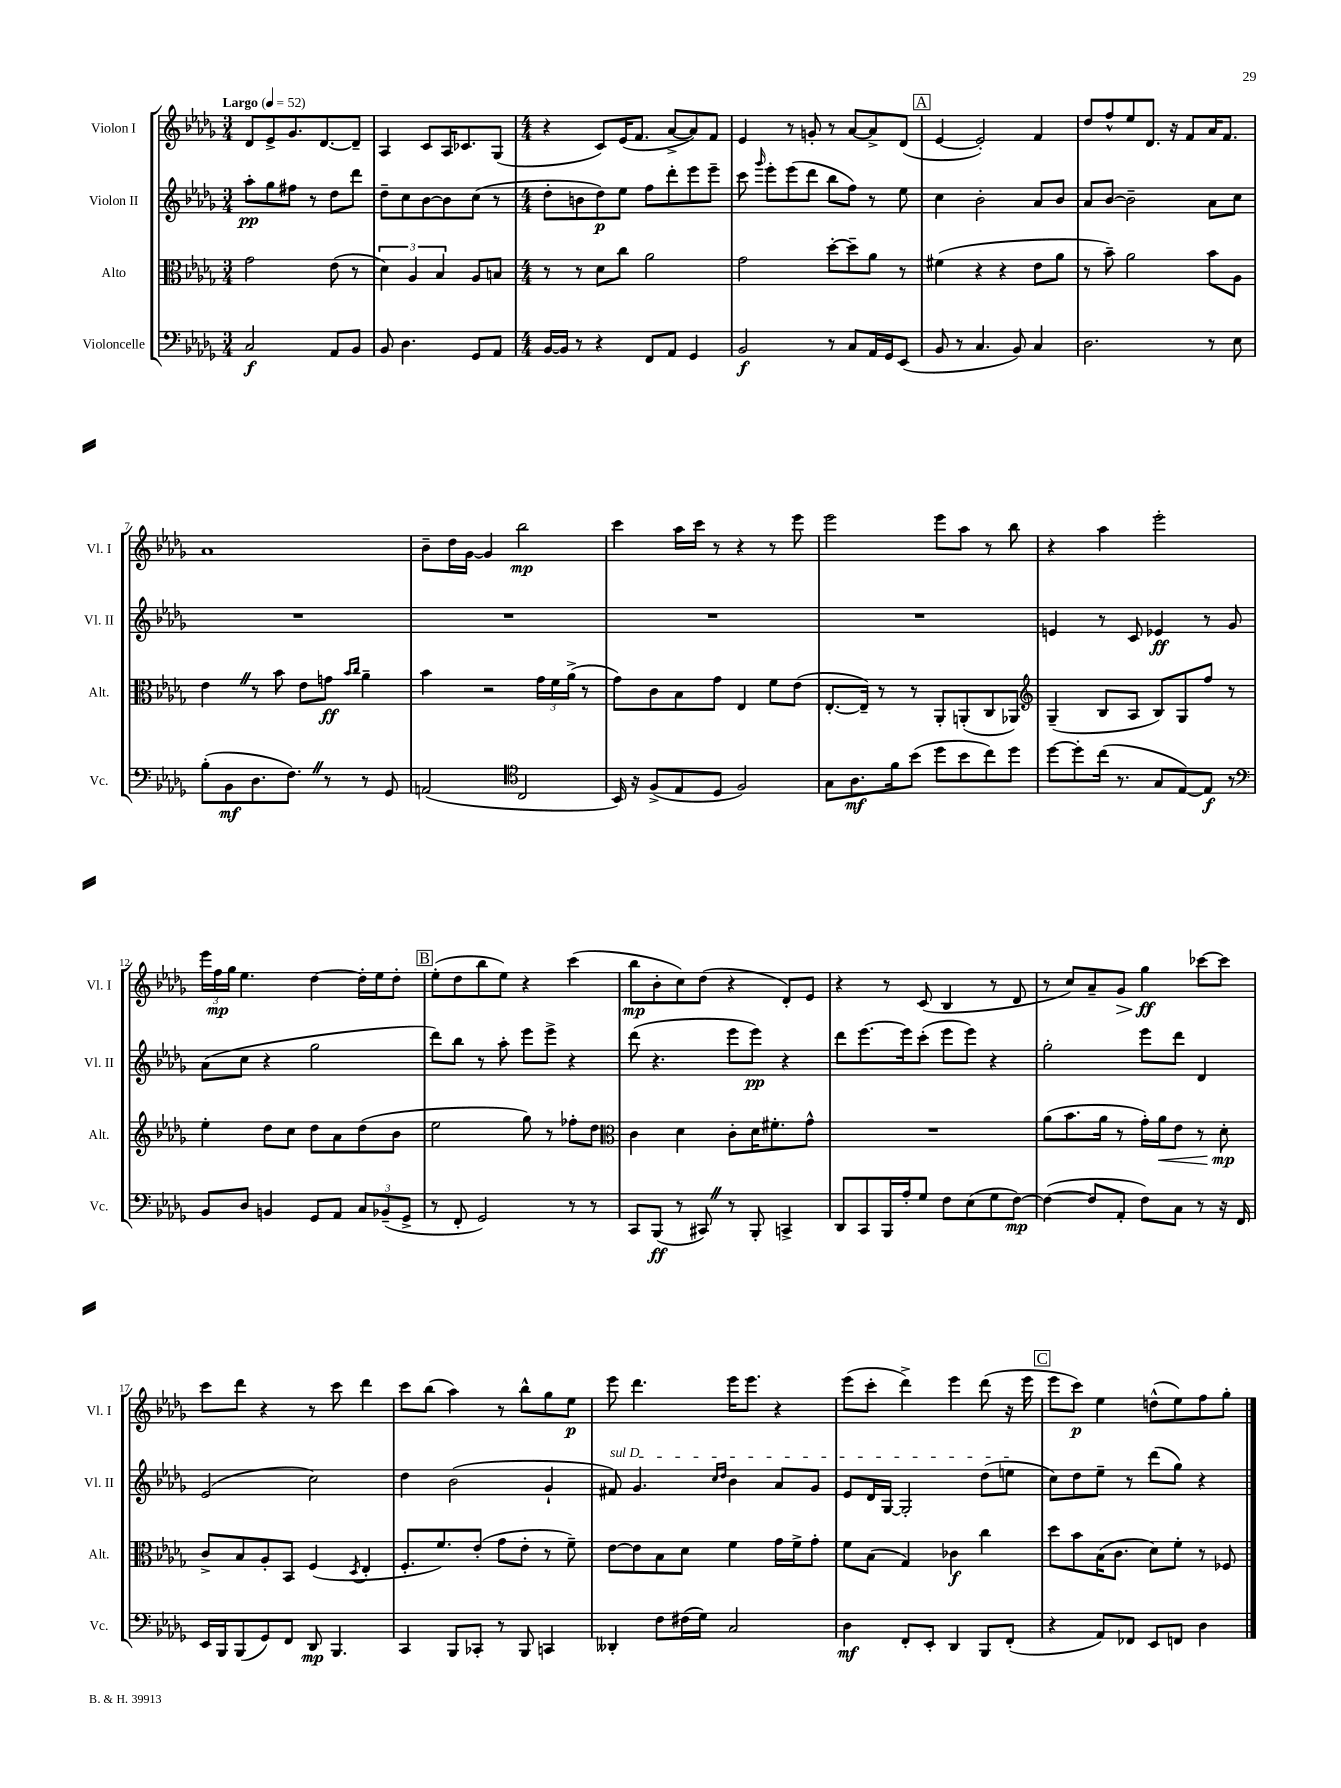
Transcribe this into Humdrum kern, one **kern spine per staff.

**kern	**kern	**kern	**kern
*staff4	*staff3	*staff2	*staff1
*clefF4	*clefC3	*clefG2	*clefG2
*k[b-e-a-d-g-]	*k[b-e-a-d-g-]	*k[b-e-a-d-g-]	*k[b-e-a-d-g-]
*M3/4	*M3/4	*M3/4	*M3/4
*MM52	*MM52	*MM52	*MM52
2C	2g-	8aa-'	8d-
.	.	8gg-	8e-^
.	.	8ff#	8.g-
.	.	8r	.
.	.	.	[8.d-
8AA-	(8e-	8dd-	.
8BB-	8r	8ddd-	8d-~]
=	=	=	=
8BB-	6d-)	8dd-~	4A-
4.D-	.	8cc	.
.	6A-	.	.
.	.	[8b-	8c
.	6B-	.	.
.	.	8b-]	16A-
.	.	.	8.c-
8GG-	8A-	(8cc	.
8AA-	8B	8r	(8G-
=	=	=	=
*M4/4	*M4/4	*M4/4	*M4/4
[16BB-	8r	8dd-'	4r
16BB-]	.	.	.
8r	8r	8b	.
4r	8d-	8dd-)	8c)
.	8cc	8ee-	(16e-
.	.	.	8.f
8FF	2a-	8ff	.
8AA-	.	8ddd-'	[8a-^
4GG-	.	8eee-	8a-])
.	.	8eee-~	8f
=	=	=	=
2BB-	2g-	8ccc	4e-
.	.	16qqggg-	.
.	.	8eee-'	.
.	.	(8eee-	8r
.	.	8ddd-	8g'
8r	[8dd-'	8bb-	8r
8C	8dd-~]	8ff)	[8a-
16AA-	8a-	8r	8a-^]
16GG-	.	.	.
(8EE-	8r	8ee-	(8d-
=	=	=	=
8BB-	(4f#	4cc	[4e-
8r	.	.	.
4.C	4r	2b-'	2e-'])
.	4r	.	.
8BB-)	.	.	.
4C	8e-	8a-	4f
.	8a-	8b-	.
=	=	=	=
2.D-	8r	8a-	8dd-
.	8b-~)	[8b-	8ff^^
.	2a-	2b-~]	8ee-
.	.	.	8.d-
.	.	.	16r
.	.	.	8f
8r	8b-	8a-	16a-
.	.	.	8.f
8E-	8A-	8cc	.
=	=	=	=
(8B-'	4e-	1r	1a-
8BB-	.	.	.
8.D-	8r	.	.
.	8b-	.	.
8.F)	.	.	.
.	8e-	.	.
8r	8g	.	.
.	16qqb-	.	.
.	16qqcc	.	.
8r	4a-~	.	.
8GG-	.	.	.
=	=	=	=
(2AA	4b-	1r	8b-~
.	.	.	16dd-
.	.	.	[16g-
.	2r	.	4g-]
*clefC4	*	*	*
2C	.	.	2bb-
.	24g-	.	.
.	24f	.	.
.	(24a-^	.	.
.	8r	.	.
=	=	=	=
16BB-)	8g-)	1r	4ccc
16r	.	.	.
(8F^	8c	.	.
8E-	8B-	.	16aa-
.	.	.	16ccc
8D-	8g-	.	8r
2F)	4E-	.	4r
.	8f	.	8r
.	(8e-	.	8eee-
=	=	=	=
8G-	[8.E-'	1r	2eee-
8.A-	.	.	.
.	16E-~])	.	.
.	8r	.	.
16f	.	.	.
(8b-	8r	.	.
8dd-	8AA-'	.	8eee-
8b-	(8AA'	.	8aa-
8cc)	8C	.	8r
8dd-	8AA-)	.	8bb-
=	=	=	=
*	*clefG2	*	*
[8dd-	(4G-~	4e	4r
8dd-']	.	.	.
(16cc	8B-	8r	4aa-
8.r	.	.	.
.	8A-	8c	.
8G-	8B-)	4e-	2eee-'
[8E-)	8G-	.	.
8E-]	8ff	8r	.
8r	8r	8g-	.
=	=	=	=
*clefF4	*	*	*
8BB-	4ee-'	(8a-	24eee-
.	.	.	24ff
.	.	.	24gg-
8D-	.	8cc	4.ee-
4BB	8dd-	4r	.
.	8cc	.	.
8GG-	8dd-	2gg-	[4dd-
8AA-	8a-	.	.
12C	(8dd-	.	16dd-']
.	.	.	16ee-
(12BB-~	.	.	.
.	8b-	.	8dd-'
12GG-^	.	.	.
=	=	=	=
8r	2ee-	8ddd-)	(8ee-'
8FF'	.	8bb-	8dd-
2GG-)	.	8r	8bb-
.	.	8aa-'	8ee-)
.	8gg-)	8eee-	4r
.	8r	8eee-^	.
8r	8ff-'	4r	(4ccc
8r	8dd-	.	.
=	=	=	=
*	*clefC3	*	*
8CC	4c	(8ddd-	8bb-
(8BBB-	.	4.r	8b-'
8r	4d-	.	8cc)
8CC#)	.	.	(8dd-
8r	8c'	8eee-	4r
8BBB-'	16d-	8eee-)	.
.	8.f#'	.	.
4CC^	.	4r	8d-')
.	8g-^^	.	8e-
=	=	=	=
8DD-	1r	8ddd-	4r
8CC	.	[8.eee-	.
16BBB-	.	.	8r
16A-'	.	16eee-]	.
8G-	.	(8ccc'	(8c
8F	.	8eee-	4B-
(8E-	.	8eee-)	.
8G-	.	4r	8r
[8F)	.	.	8d-
=	=	=	=
(4F_	(8a-	2gg-'	8r
.	8.b-	.	8cc)
8F]	.	.	8a-~
.	16a-	.	.
8AA-'	8r	.	8g-
8F)	16g-')	8eee-	4gg-
.	16a-	.	.
8C	8e-	8ddd-	.
8r	8r	4d-	[8ccc-
16r	8d-'	.	8ccc-]
16FF	.	.	.
=	=	=	=
16EE-	8c^	(2e-	8ccc
16BBB-	.	.	.
(8BBB-	8B-	.	8ddd-
8GG-)	8A-'	.	4r
8FF	8BB-	.	.
8DD-	(4F	2cc)	8r
4.BBB-	.	.	8ccc
.	8qD-	.	.
.	4E-'	.	4ddd-
=	=	=	=
4CC	8.F'	4dd-	8ccc
.	.	.	(8bb-
.	8.f)	.	.
8BBB-	.	(2b-	4aa-)
8CC-'	(8e-'	.	.
8r	8g-	.	8r
8BBB-	8e-'	.	8bb-^^
4CC	8r	4g-`	8gg-
.	8f~)	.	8ee-
=	=	=	=
4DD--'	[8e-	8f#)	8eee-
.	8e-]	4.g-	4.ddd-
8F	8B-	.	.
(16F#	8d-	.	.
16G-)	.	.	.
.	.	16qqcc	.
.	.	16qqdd-	.
2C	4f	4b-	16eee-
.	.	.	8.eee-
.	16g-	8a-	4r
.	16f^	.	.
.	8g-'	8g-	.
=	=	=	=
4D-	8f	8e-	(8eee-
.	(8B-	16d-	8ccc'
.	.	[16G-	.
8FF'	4G-)	2G-']	4ddd-^)
8EE-'	.	.	.
4DD-	4c-	.	4eee-
8BBB-	4cc	(8dd-	(8ddd-
(8FF'	.	8ee	16r
.	.	.	16eee-
=	=	=	=
4r	8dd-	8cc)	8eee-
.	8b-	8dd-	8ccc)
8AA-)	(16B-	8ee-~	4ee-
.	8.c	.	.
8FF-	.	8r	.
8EE-	8d-)	(8ddd-	(8dd^^
8FF	8f'	8gg-)	8ee-)
4D-	8r	4r	8ff
.	8F-	.	8gg-'
==	==	==	==
*-	*-	*-	*-
